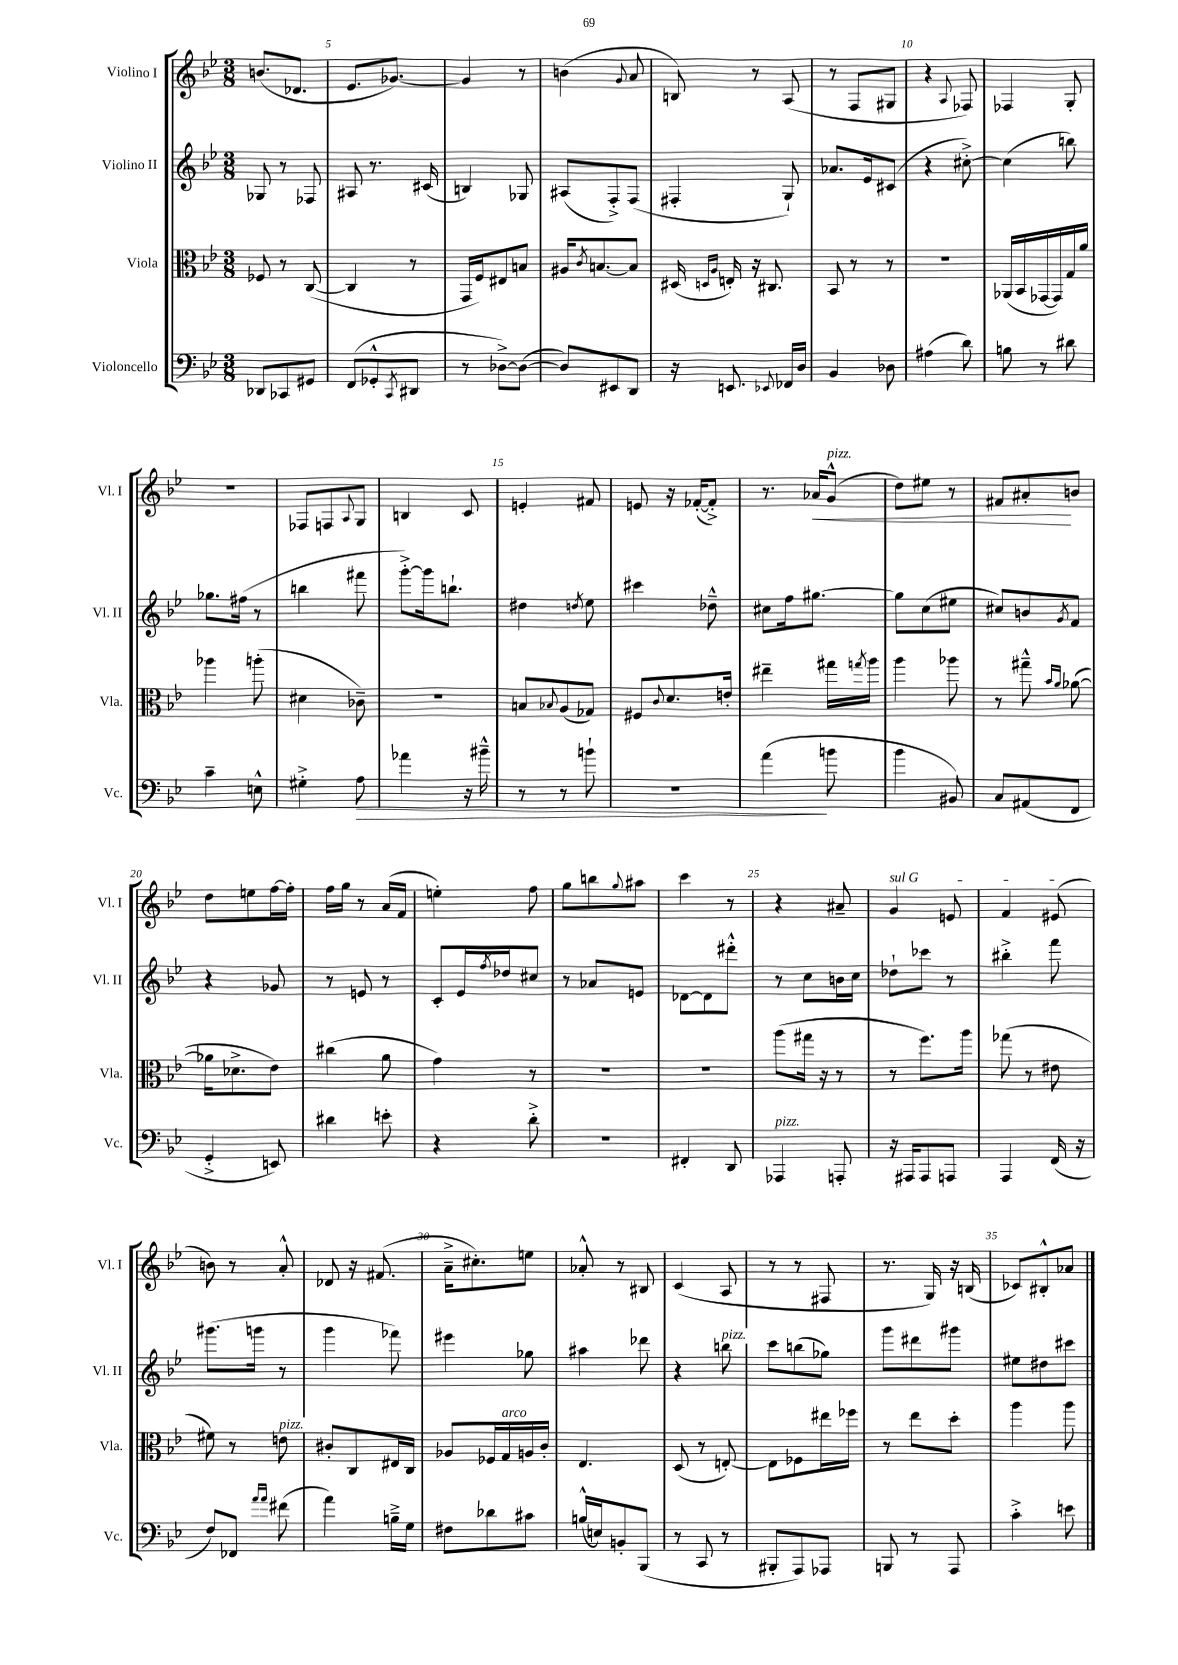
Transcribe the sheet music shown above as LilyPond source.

<<
\new StaffGroup <<
\new Staff = "s0" \with { instrumentName = "Violino I" shortInstrumentName = "Vl. I" } {
    \clef treble \key bes \major \numericTimeSignature \time 3/8
    b'8.( des'8. |
    ees'8. ges'8.~) |
    ges'4 r8 |
    b'4( \appoggiatura { g'8 } a'8 |
    b8) r8 a8( |
    r8 f8 gis8 |
    r4 \appoggiatura { a8 } fes8) |
    fes4 g8-. |
    R4. |
    fes8 f8 \appoggiatura { a8 } g8 |
    b4 c'8 |
    e'4-. fis'8 |
    e'8 r16 fes'16~-.( fes'8-.->) |
    r8. aes'16\< g'8-^^\markup { \italic "pizz." }( |
    d''8) eis''8 r8 |
    fis'8 ais'8-.\! b'8 |
    d''8 e''8 f''16~ f''16-. |
    f''16 g''16 r8 a'16( f'16 |
    e''4-.) f''8 |
    g''8 b''8 \appoggiatura { g''8 } ais''8 |
    c'''4 r8 |
    r4 ais'8-- |
    \once \override TextSpanner.bound-details.left.text = \markup { \italic "sul G" } g'4\startTextSpan e'8 |
    f'4 eis'8\stopTextSpan( |
    b'8) r8 a'8-.-^ |
    des'8 r16 fis'8.( |
    a'16---> cis''8.-.) e''8 |
    aes'8-.-^ r8 bis8 |
    c'4( a8 |
    r8 r8 fis8 |
    r8. g16) r16 b16( |
    ces'8) bis8-.-^ aes'8 \bar "|." |
}
\new Staff = "s1" \with { instrumentName = "Violino II" shortInstrumentName = "Vl. II" } {
    \clef treble \key bes \major \numericTimeSignature \time 3/8
    ges8 r8 fes8 |
    ais8 r8. cis'16( |
    b4) ges8 |
    ais8( f8-.->) f8( |
    fis4-. g8-!) |
    aes'8. ees'16 cis'8( |
    r4 cis''8~-.->) |
    cis''4( b''8) |
    ges''8. fis''16( r8 |
    b''4 fis'''8 |
    g'''8~-.->) g'''16 b''8.-! |
    dis''4 \acciaccatura { d''8 } ees''8 |
    cis'''4 des''8---^ |
    cis''8 f''16 gis''8.~ |
    gis''8 c''8( eis''8 |
    cis''8) b'8 \acciaccatura { g'8 } f'8 |
    r4 ges'8 |
    r8 e'8 r8 |
    c'8-. ees'16 \acciaccatura { f''8 } des''16 cis''8 |
    r8 aes'8 e'8 |
    des'8~ des'8 dis'''8-.-^ |
    r8 c''8 b'16 c''16 |
    des''8-! ces'''8 r8 |
    bis''4-.-> f'''8 |
    gis'''8.( g'''16 r8 |
    g'''4 fes'''8) |
    eis'''4 ges''8 |
    ais''4 des'''8 |
    r4 b''8^\markup { \italic "pizz." } |
    c'''8 b''8( ges''8) |
    g'''8 dis'''8 gis'''8 |
    eis''8 dis''8 cis'''8 \bar "|." |
}
\new Staff = "s2" \with { instrumentName = "Viola" shortInstrumentName = "Vla." } {
    \clef alto \key bes \major \numericTimeSignature \time 3/8
    fes8 r8 c8~( |
    c4 r8 |
    g,16 f16) eis8 b8 |
    ais16 \acciaccatura { c'8 } b8.~ b8 |
    dis16( \grace { d16 a16 } e16-.) r16 cis8. |
    bes,8 r8 r8 |
    R4. |
    aes,16( bes,16 ges,16~ ges,16) g16 a'16 |
    aes''4 a''8-.( |
    dis'4 ces'8--) |
    R4. |
    b8 \appoggiatura { bes8 } a8( ges8) |
    fis8 \appoggiatura { c'8 } d'8. e'16-. |
    eis''4-- gis''16 \acciaccatura { g''8 } a''16 |
    a''4 aes''8 |
    r8 gis''8---^ \grace { bes'16 a'16 } aes'8~( |
    aes'16 des'8.-> ees'8) |
    cis''4( a'8 |
    g'4) r8 |
    R4. |
    R4. |
    a''8( gis''16 r16 r8 |
    r8 f''8.) a''16 |
    ges''8( r8 eis'8 |
    fis'8) r8 e'8^\markup { \italic "pizz." } |
    cis'8-. c8 eis16 c16 |
    aes8 fes16 g16^\markup { \italic "arco" } a16 c'16-. |
    ees4. |
    d8( r8 e8~-.) |
    e8 fes8 eis''16 fes''16 |
    r8 ees''8 d''8-. |
    a''4 a''8 \bar "|." |
}
\new Staff = "s3" \with { instrumentName = "Violoncello" shortInstrumentName = "Vc." } {
    \clef bass \key bes \major \numericTimeSignature \time 3/8
    des,8 ces,8 gis,8 |
    f,8( ges,8-.-^ \acciaccatura { c,8 } dis,8 |
    r8 des8~->) des8~( |
    des8) eis,8 d,8 |
    r16 e,8. \appoggiatura { ees,8 } fes,16 d16 |
    bes,4 des8 |
    ais4( d'8) |
    b8 r8 dis'8 |
    c'4-- e8-^ |
    gis4-.-> a8\> |
    aes'4 r16 bis'16---^ |
    r8 r8 b'8-! |
    R4. |
    a'4\!( b'8 |
    bes'4 bis,8) |
    c8 ais,8( f,8 |
    g,4-.-> e,8) |
    dis'4 e'8-. |
    r4 d'8-.-> |
    R4. |
    fis,4-. d,8 |
    aes,,4^\markup { \italic "pizz." } a,,8-. |
    r16 ais,,16 ais,,8 a,,8 |
    a,,4 f,16( r16 |
    f8) fes,8 \grace { a'16 a'16 } fis'8( |
    a'4) b16---> g16 |
    fis8 des'8 cis'8 |
    b16-^( e16) b,8-. bes,,8( |
    r8 c,8 r8 |
    bis,,8-. a,,8) aes,,8 |
    b,,8 r8 a,,8 |
    c'4-.-> e'8 \bar "|." |
}
>>
>>
\layout { \context { \Score currentBarNumber = #4 \override BarNumber.break-visibility = ##(#f #t #t) barNumberVisibility = #(every-nth-bar-number-visible 5) } }
